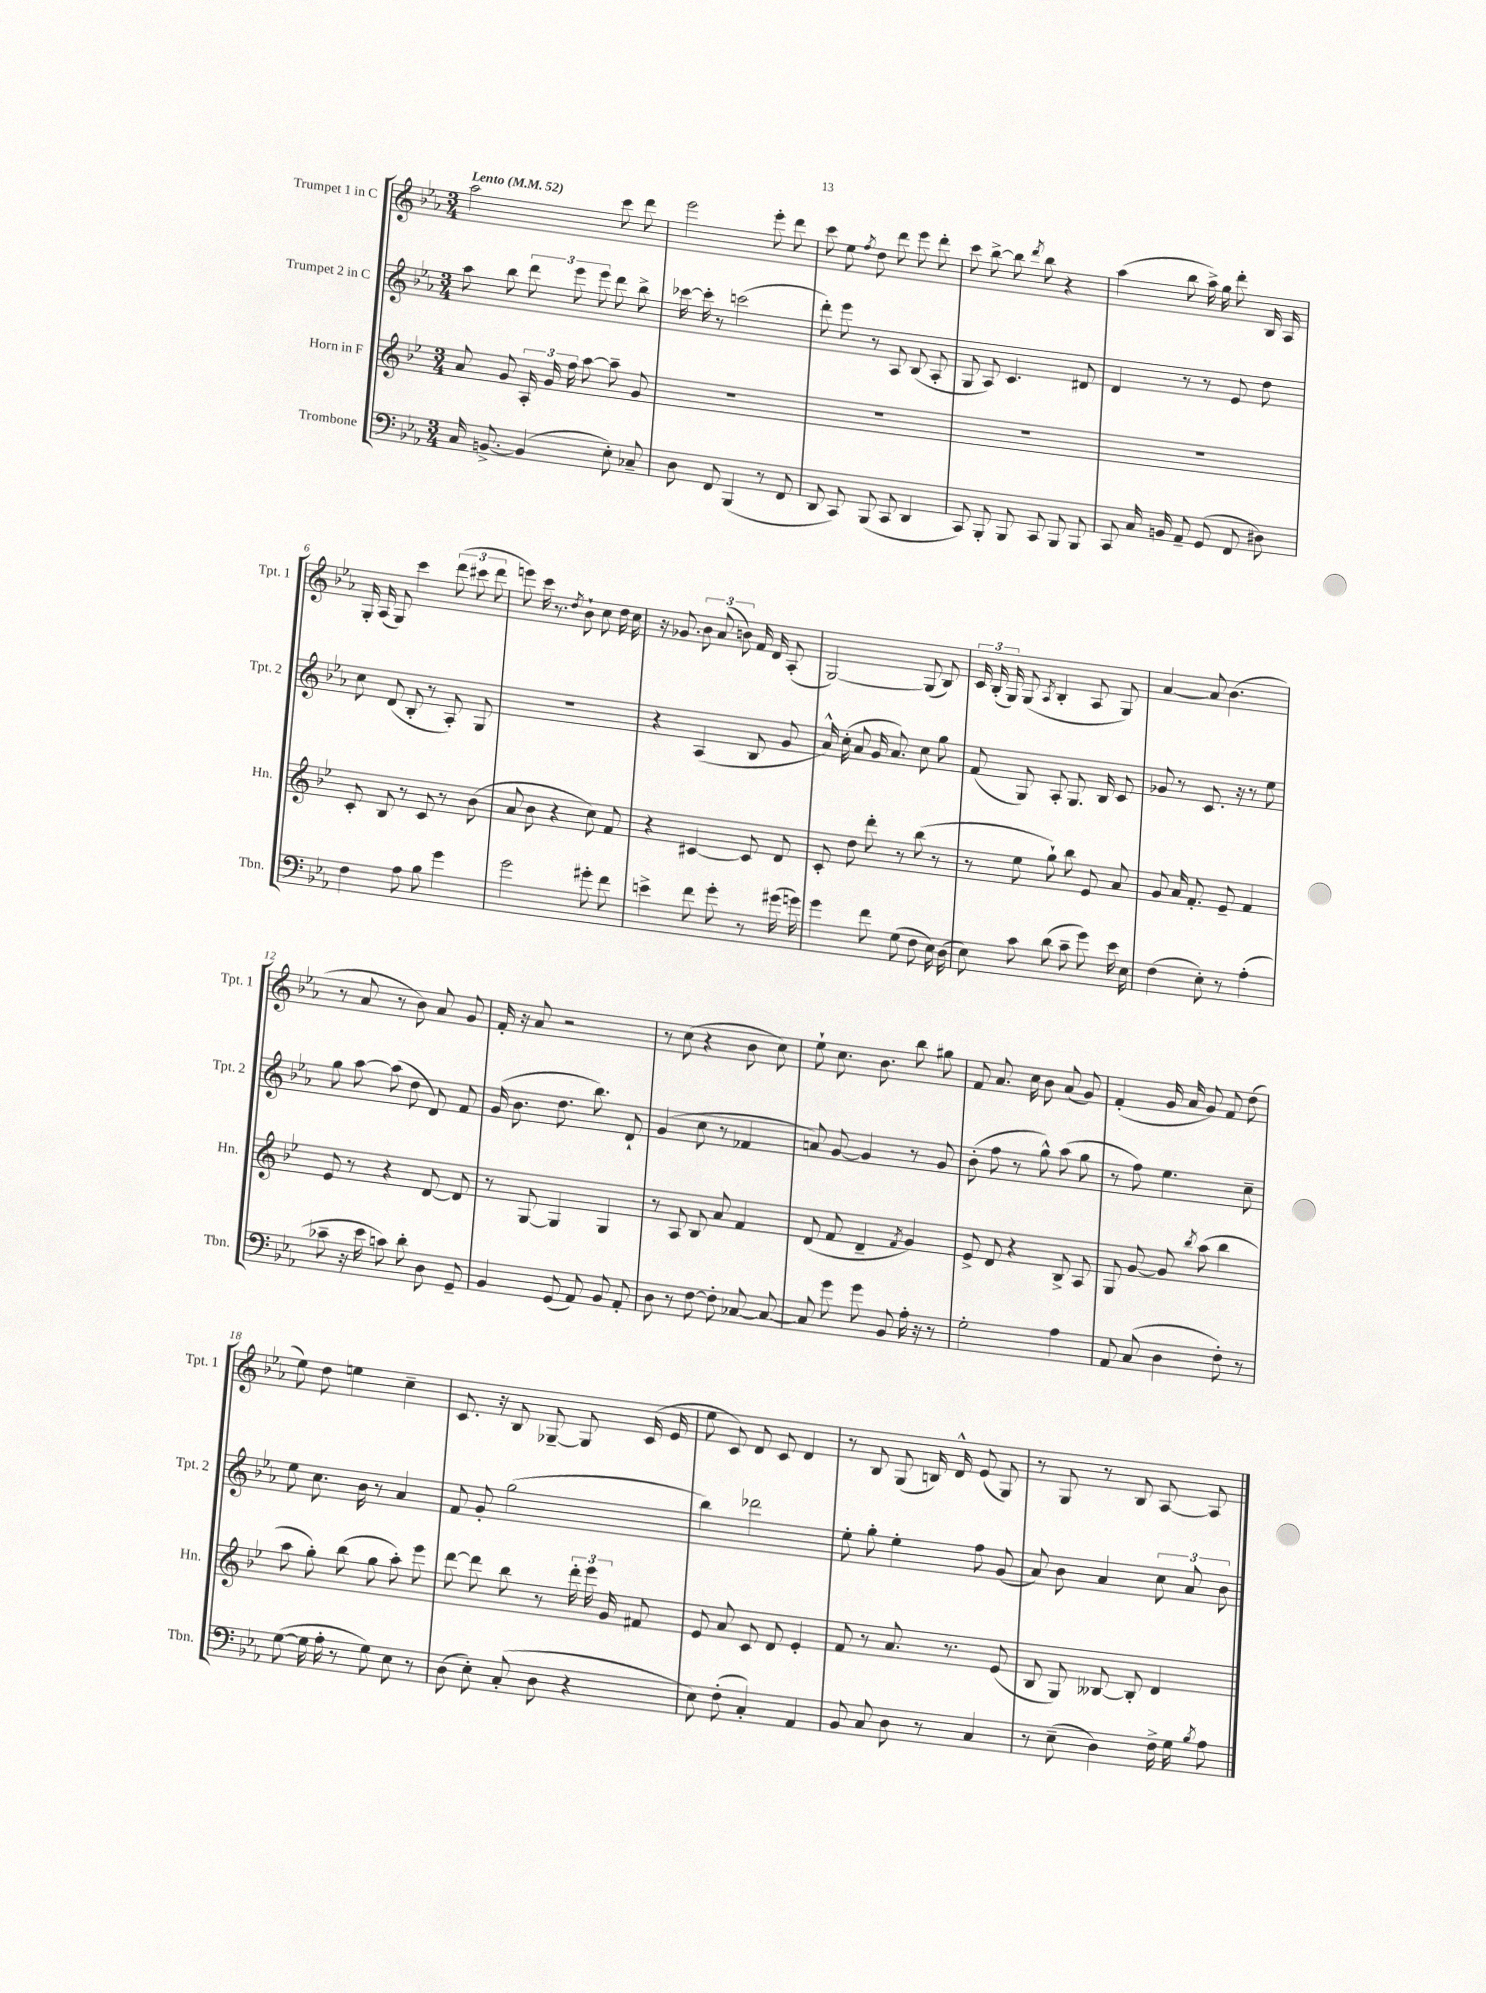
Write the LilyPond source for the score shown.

<<
\new StaffGroup <<
\new Staff = "s0" \with { instrumentName = "Trumpet 1 in C" shortInstrumentName = "Tpt. 1" } {
    \clef treble \key ees \major \numericTimeSignature \time 3/4 \tempo "Lento" 4 = 52
    \autoBeamOff aes''2 c'''8 d'''8 |
    ees'''2 ees'''8-. d'''8 |
    c'''8 ees''8 \acciaccatura { f''8 } d''8 d'''8 ees'''8 d'''8-. |
    c'''8 bes''8~-> bes''8 \acciaccatura { d'''8 } bes''8 r4 |
    aes''4( bes''8 aes''16->) g''16 d'''8-. bes16 aes16 |
    g16-. aes16( g8) c'''4 \tuplet 3/2 { d'''8( cis'''8 d'''8 } |
    e'''8) c'''16 r8. \acciaccatura { d''8 } bes'8-! c''8 d''16 c''16 |
    r16 ges'8. \tuplet 3/2 { bes'8 aes'8( b'8) } f'16 d'16 aes8-.( |
    g2~) g8( bes8) |
    \tuplet 3/2 { c'16 bes16-.( g16) } g8( \acciaccatura { aes8 } bes4-. aes8 g8) |
    aes'4~ aes'8 bes'4.( |
    r8 aes'8 r8 bes'8) aes'8 g'8 |
    f'16-. r16 aes'8 r2 |
    r8 c''8( r4 bes'8 c''8) |
    ees''8-! c''8. bes'8. bes''8 gis''8 |
    f'8 aes'8. c''16 bes'8 aes'8( g'8) |
    f'4-.( g'16 aes'16 g'8) f'8 d''8( |
    ees''8) d''8 e''4 c''4-- |
    c'8. r16 bes8 ges8~-- ges8 c'16( ees'16 |
    ees''8 c'8) d'8 c'8 d'4 |
    r8 bes8 g8( b16) d'16-^ ees'8( g8) |
    r8 g8 r8 bes8 aes8~ aes8 \bar "|." |
}
\new Staff = "s1" \with { instrumentName = "Trumpet 2 in C" shortInstrumentName = "Tpt. 2" } {
    \clef treble \key ees \major \numericTimeSignature \time 3/4
    \autoBeamOff aes''8 bes''8 \tuplet 3/2 { d'''8 ees'''8 ees'''8 } d'''8 bes''8-> |
    ces'''16~ ces'''16-. r8 c'''2( |
    d'''8-.) ees'''8 r8 aes8 bes8( aes8-. |
    g8 aes8) c'4. dis'8 |
    d'4 r8 r8 ees'8 d''8 |
    c''8 d'8( bes8-. r8 aes8-.) g8 |
    R2. |
    r4 aes4( bes8 g'8 |
    aes'16-^) c''16-.( aes'8 g'16 aes'8.) c''8 g''8 |
    f'8( g8) aes8-. g8. bes16 c'8 |
    ges'8 r8 c'8. r16 r8 ees''8 |
    g''8 aes''8~ aes''8( d''8 d'8) f'8 |
    g'16( bes'8. d''8. bes''8.) d'8-! |
    g'4( c''8 r8 fes'4 |
    a'8) g'8~ g'4 r8 g'8 |
    bes'8-.( f''8 r8 g''8-^) aes''8( g''8 |
    r8 f''8) ees''4. c''8-- |
    ees''8 c''8. bes'16 r8 aes'4 |
    f'8 g'8-. g''2( |
    bes''4) des'''2 |
    ees''8-. g''8-. ees''4-. f''8 g'8( |
    aes'8) bes'8 aes'4 \tuplet 3/2 { c''8 aes'8 bes'8 } \bar "|." |
}
\new Staff = "s2" \with { instrumentName = "Horn in F" shortInstrumentName = "Hn." } {
    \clef treble \key bes \major \numericTimeSignature \time 3/4
    \autoBeamOff a'8 g'8 \tuplet 3/2 { a16-. g'16 f''16 } a''8~ a''8-- g'8 |
    R2. |
    R2. |
    R2. |
    R2. |
    c'8-. bes8 r8 c'8 r8 bes'8( |
    a'8 bes'8 r4 c''8) f'8 |
    r4 cis'4~ cis'8 d'8 |
    c'8-. d''8 d'''8-. r8 bes''8( r8 |
    r8 ees''8 g''8-!) bes''8 ees'8 a'8 |
    g'8 a'16 f'8.-. ees'8-- f'4 |
    ees'8 r8 r4 d'8~ d'8 |
    r8 g8~ g4 g4 |
    r8 a8 bes8 a'8 f'4 |
    d'8( f'8 d'4-- \acciaccatura { f'8 } g'4) |
    ees'8-> d'8 r4 bes8-> a8 |
    g8 g'8~ g'8 \acciaccatura { bes''8 } a''8( bes''4 |
    a''8 g''8-.) bes''8( g''8 a''8-.) ees'''8 |
    d'''8~ d'''8 bes''8 r8 \tuplet 3/2 { d'''16-. ees'''16 g'16 } fis'8 |
    ees'8 a'8 c'8 d'8 ees'4-. |
    f'8 r8 a'8. r8. ees'8( |
    bes8 g8) beses8~ beses8-. d'4 \bar "|." |
}
\new Staff = "s3" \with { instrumentName = "Trombone" shortInstrumentName = "Tbn." } {
    \clef bass \key ees \major \numericTimeSignature \time 3/4
    \autoBeamOff c16 b,8.~-> b,4( ees8-.) ces8-- |
    d8 f,8 bes,,4( r8 f,8 |
    d,8 c,8) bes,,8( c,8 d,4 |
    c,8) bes,,8-. bes,,8 c,8 bes,,8 bes,,8 |
    c,8 c16 b,16 aes,8-- g,8( f,8 dis8) |
    f4 aes8 bes8 g'4 |
    g'2 gis'8-. f'8 |
    e'4-> f'8 g'8-. r8 gis'16( g'16) |
    g'4 f'8 g8( f8 ees16) d16( |
    ees8) c'8 d'8( c'8-- g'8) ees'16 ees16 |
    f4( ees8-.) r8 aes4-.( |
    ces'8-- r16 ees'16 c'8) d'8-. d8 g,8-- |
    bes,4 g,8( aes,8) bes,8 aes,8-. |
    d8 r8 f8~ f8-. ces8~ ces8~ |
    ces8 g'8 g'8 bes,8 aes16-. r16 r8 |
    g2-. aes4 |
    aes,8 c8( d4 f8-.) r8 |
    g8~( g16 aes16-. r8 g8) ees8 r8 |
    d8( ees8-.) c8-.( d8 r4 |
    ees8) f8-.( c4-.) aes,4 |
    bes,8 c8 d8 r8 c4 |
    r8 ees8--( d4) f16-> g16 \acciaccatura { bes8 } aes8 \bar "|." |
}
>>
>>
